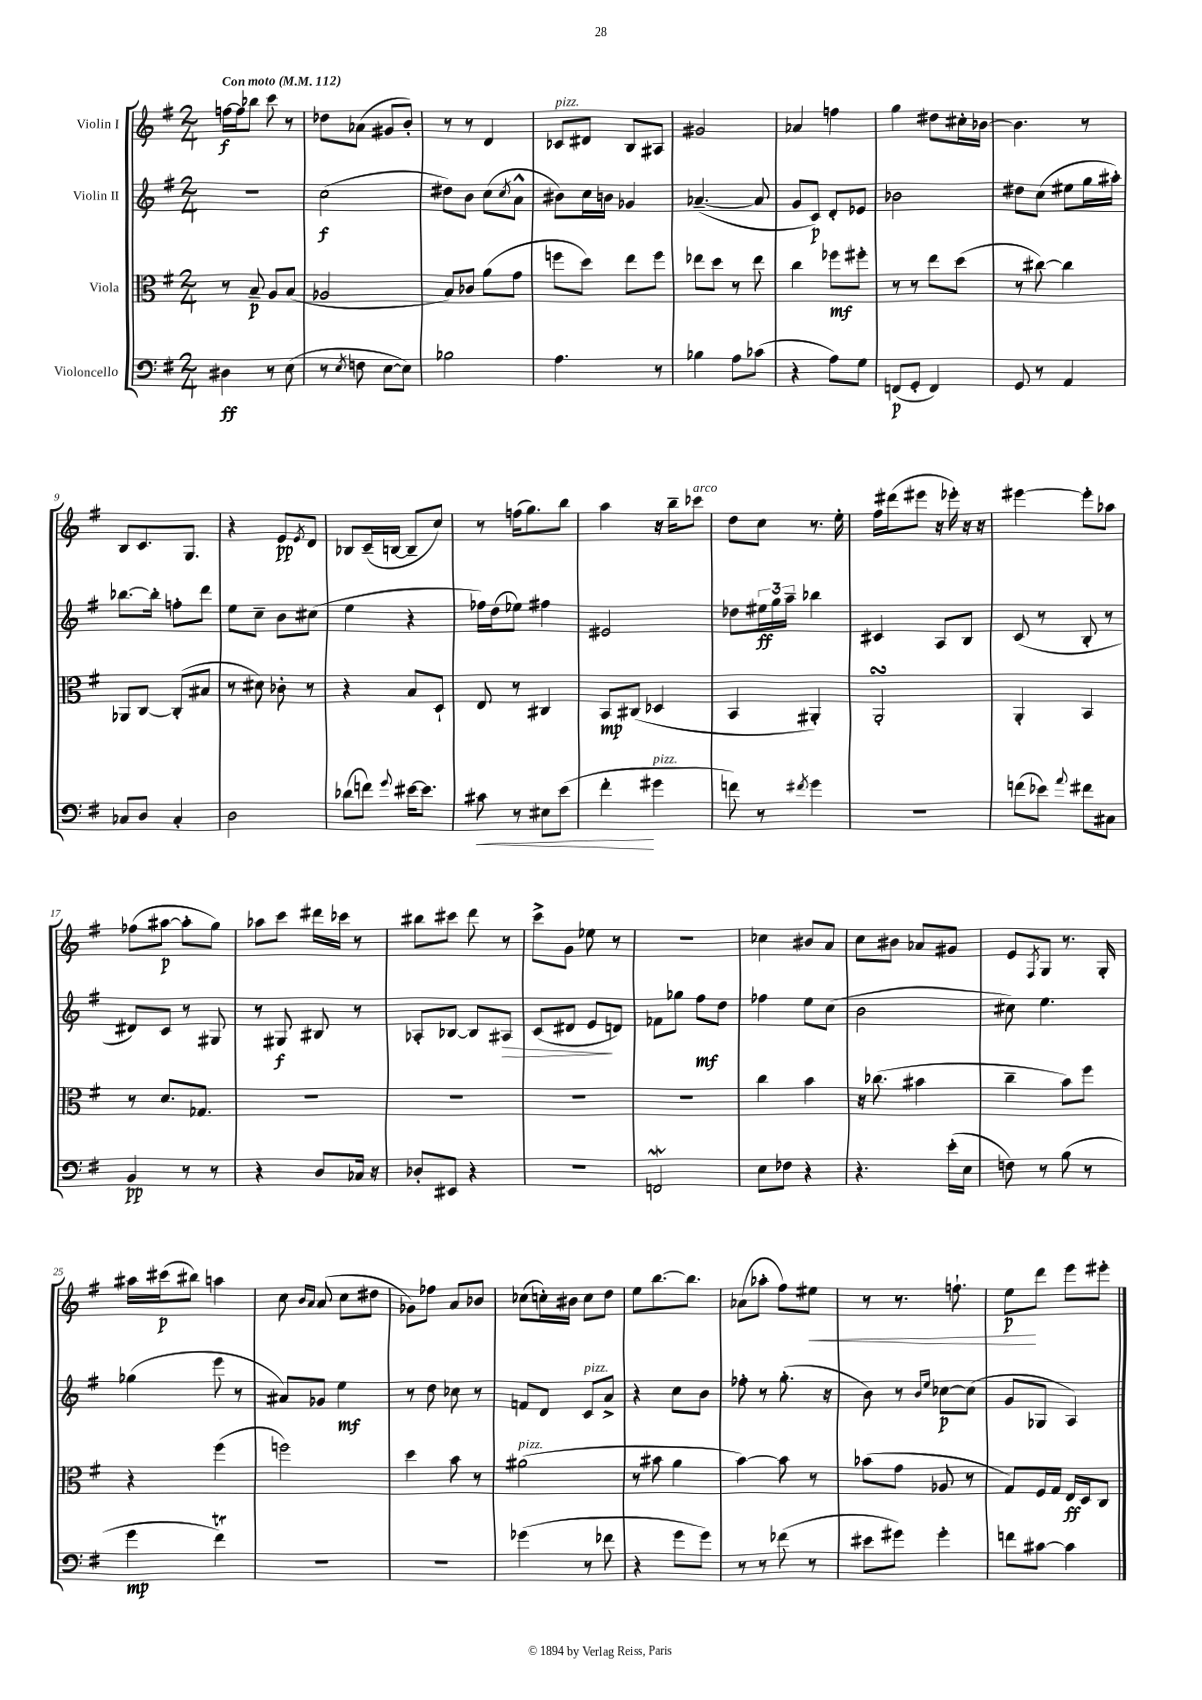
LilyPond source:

<<
\new StaffGroup <<
\new Staff = "s0" \with { instrumentName = "Violin I" } {
    \clef treble \key g \major \numericTimeSignature \time 2/4 \tempo "Con moto" 4 = 112
    f''16~\f f''16 bes''8 c'''8 r8 |
    des''8 aes'8( gis'8 b'8-.) |
    r8 r8 d'4 |
    ces'8^\markup { \italic "pizz." } dis'8 b8 ais8 |
    gis'2 |
    aes'4 f''4 |
    g''4 dis''8 cis''16-. bes'16~ |
    bes'4. r8 |
    b8 c'8. g8. |
    r4 e'8\pp \acciaccatura { e'8 } d'8 |
    bes8 c'16--( b16~ b8-- c''8) |
    r8 f''16( g''8.) b''8 |
    a''4 r16 b''16-- ces'''8^\markup { \italic "arco" } |
    d''8 c''8 r8. e''16-. |
    fis''16 dis'''16( eis'''8 r16 ees'''16-.) r16 r16 |
    eis'''4~ eis'''8-. aes''8 |
    fes''8( ais''8~\p ais''8-. g''8) |
    aes''8 c'''8 dis'''16 ces'''16 r8 |
    bis''8 cis'''8 d'''8 r8 |
    c'''8-> g'8 ees''8 r8 |
    r2 |
    ces''4 bis'8 a'8 |
    c''8 bis'8 aes'8 gis'8 |
    e'8 \acciaccatura { fis8 } g8 r8. g16-. |
    ais''16 cis'''16\p( bis''8) a''4 |
    c''8 \grace { b'16 a'16 } a'8( c''8 dis''8 |
    ges'8) fes''8 a'8 bes'8 |
    ces''8( c''16-.) bis'16 c''8 d''8 |
    e''8 b''8.~ b''8. |
    aes'8( aes''8-. fis''8) eis''8\< |
    r8 r8. f''8.-! |
    e''8\p\! d'''8 e'''8 eis'''8-. \bar "|." |
}
\new Staff = "s1" \with { instrumentName = "Violin II" } {
    \clef treble \key g \major \numericTimeSignature \time 2/4
    R2 |
    c''2\f( |
    dis''8) b'8 c''8( \acciaccatura { c''8 } a'8-^ |
    bis'8) c''16 b'16 ges'4 |
    aes'4.~--( aes'8 |
    g'8 c'8\p) d'8-. ees'8 |
    bes'2 |
    dis''8 c''8( eis''8 g''16 ais''16-.) |
    bes''8.~ bes''16-. f''8-. d'''8 |
    e''8 c''8-- b'8 cis''8( |
    e''4 r4 |
    fes''16) d''16( ees''8) fis''4 |
    eis'2 |
    des''8 \tuplet 3/2 { eis''16\ff g''16 a''16-- } bes''4 |
    cis'4 a8 b8 |
    c'8( r8 b8-. r8 |
    dis'8) c'8 r8 gis8 |
    r8 gis8\f bis8 r8 |
    aes8-. bes8~ bes8 ais8\> |
    c'8( dis'8 e'8\! d'8) |
    fes'8 ges''8 fis''8\mf d''8 |
    fes''4 e''8 c''8( |
    b'2 |
    cis''8) e''4. |
    ges''4( e'''8 r8 |
    ais'8) ges'8 e''4\mf |
    r8 d''8 ces''8 r8 |
    f'8 d'8 c'8^\markup { \italic "pizz." } a'8-> |
    r4 c''8 b'8 |
    fes''8-. r8 g''8.-.( r16 |
    b'8) r8 \grace { b'16 e''16 } ces''8~\p ces''8( |
    g'8 ges8 a4) \bar "|." |
}
\new Staff = "s2" \with { instrumentName = "Viola" } {
    \clef alto \key g \major \numericTimeSignature \time 2/4
    r8 b8--\p a8 b8( |
    aes2 |
    b8) ces'8 a'8( g'8 |
    f''8 d''8) e''8 f''8 |
    ees''8 d''8 r8 ees''8 |
    c''4 fes''8\mf fis''8-. |
    r8 r8 e''8 d''8( |
    r8 cis''8~) cis''4 |
    aes,8 c8~ c8-.( bis8 |
    r8 dis'8) ces'8-. r8 |
    r4 b8 d8-! |
    e8 r8 cis4 |
    b,8\mp cis8( des4 |
    b,4 ais,4-.) |
    a,2-.\turn |
    a,4-. b,4 |
    r8 d'8. ges8. |
    R2 |
    R2 |
    R2 |
    R2 |
    c''4 b'4 |
    r16 ces''8.( bis'4 |
    c''4-- b'8) fis''8 |
    r4 fis''4( |
    f''2) |
    d''4 b'8 r8 |
    ais'2^\markup { \italic "pizz." }( |
    r8 bis'8 a'4 |
    b'4~) b'8 r8 |
    bes'8( g'8 aes8 r8 |
    g8) fis16 g16 e16\ff d16 c8 \bar "|." |
}
\new Staff = "s3" \with { instrumentName = "Violoncello" } {
    \clef bass \key g \major \numericTimeSignature \time 2/4
    dis4\ff r8 e8( |
    r8 \acciaccatura { e8 } f8 e8~ e8) |
    bes2 |
    a4. r8 |
    bes4 a8 ces'8( |
    r4 a8) g8 |
    f,8\p( g,8-. f,4) |
    g,8 r8 a,4 |
    ces8 d8 ces4-. |
    d2 |
    des'8( f'8) \appoggiatura { g'8 } eis'16~ eis'8. |
    cis'8\< r8 eis8 e'8( |
    fis'4-.\! gis'4^\markup { \italic "pizz." } |
    f'8) r8 \acciaccatura { fis'8 } g'4 |
    r2 |
    f'8( ees'8) \appoggiatura { a'8 } fis'8 cis8 |
    b,4\pp r8 r8 |
    r4 d8 ces16 r16 |
    des8-. eis,8 r4 |
    r2 |
    f,2\mordent |
    e8 fes8 r4 |
    r4. e'16-.( e16 |
    f8) r8 b8( r8 |
    g'4\mp fis'4\trill) |
    r2 |
    R2 |
    ges'4( r8 fes'8 |
    r4 g'8 g'8) |
    r8 r8 fes'8( r8 |
    eis'8 gis'8) gis'4-. |
    f'8 cis'8~ cis'4 \bar "|." |
}
>>
>>
